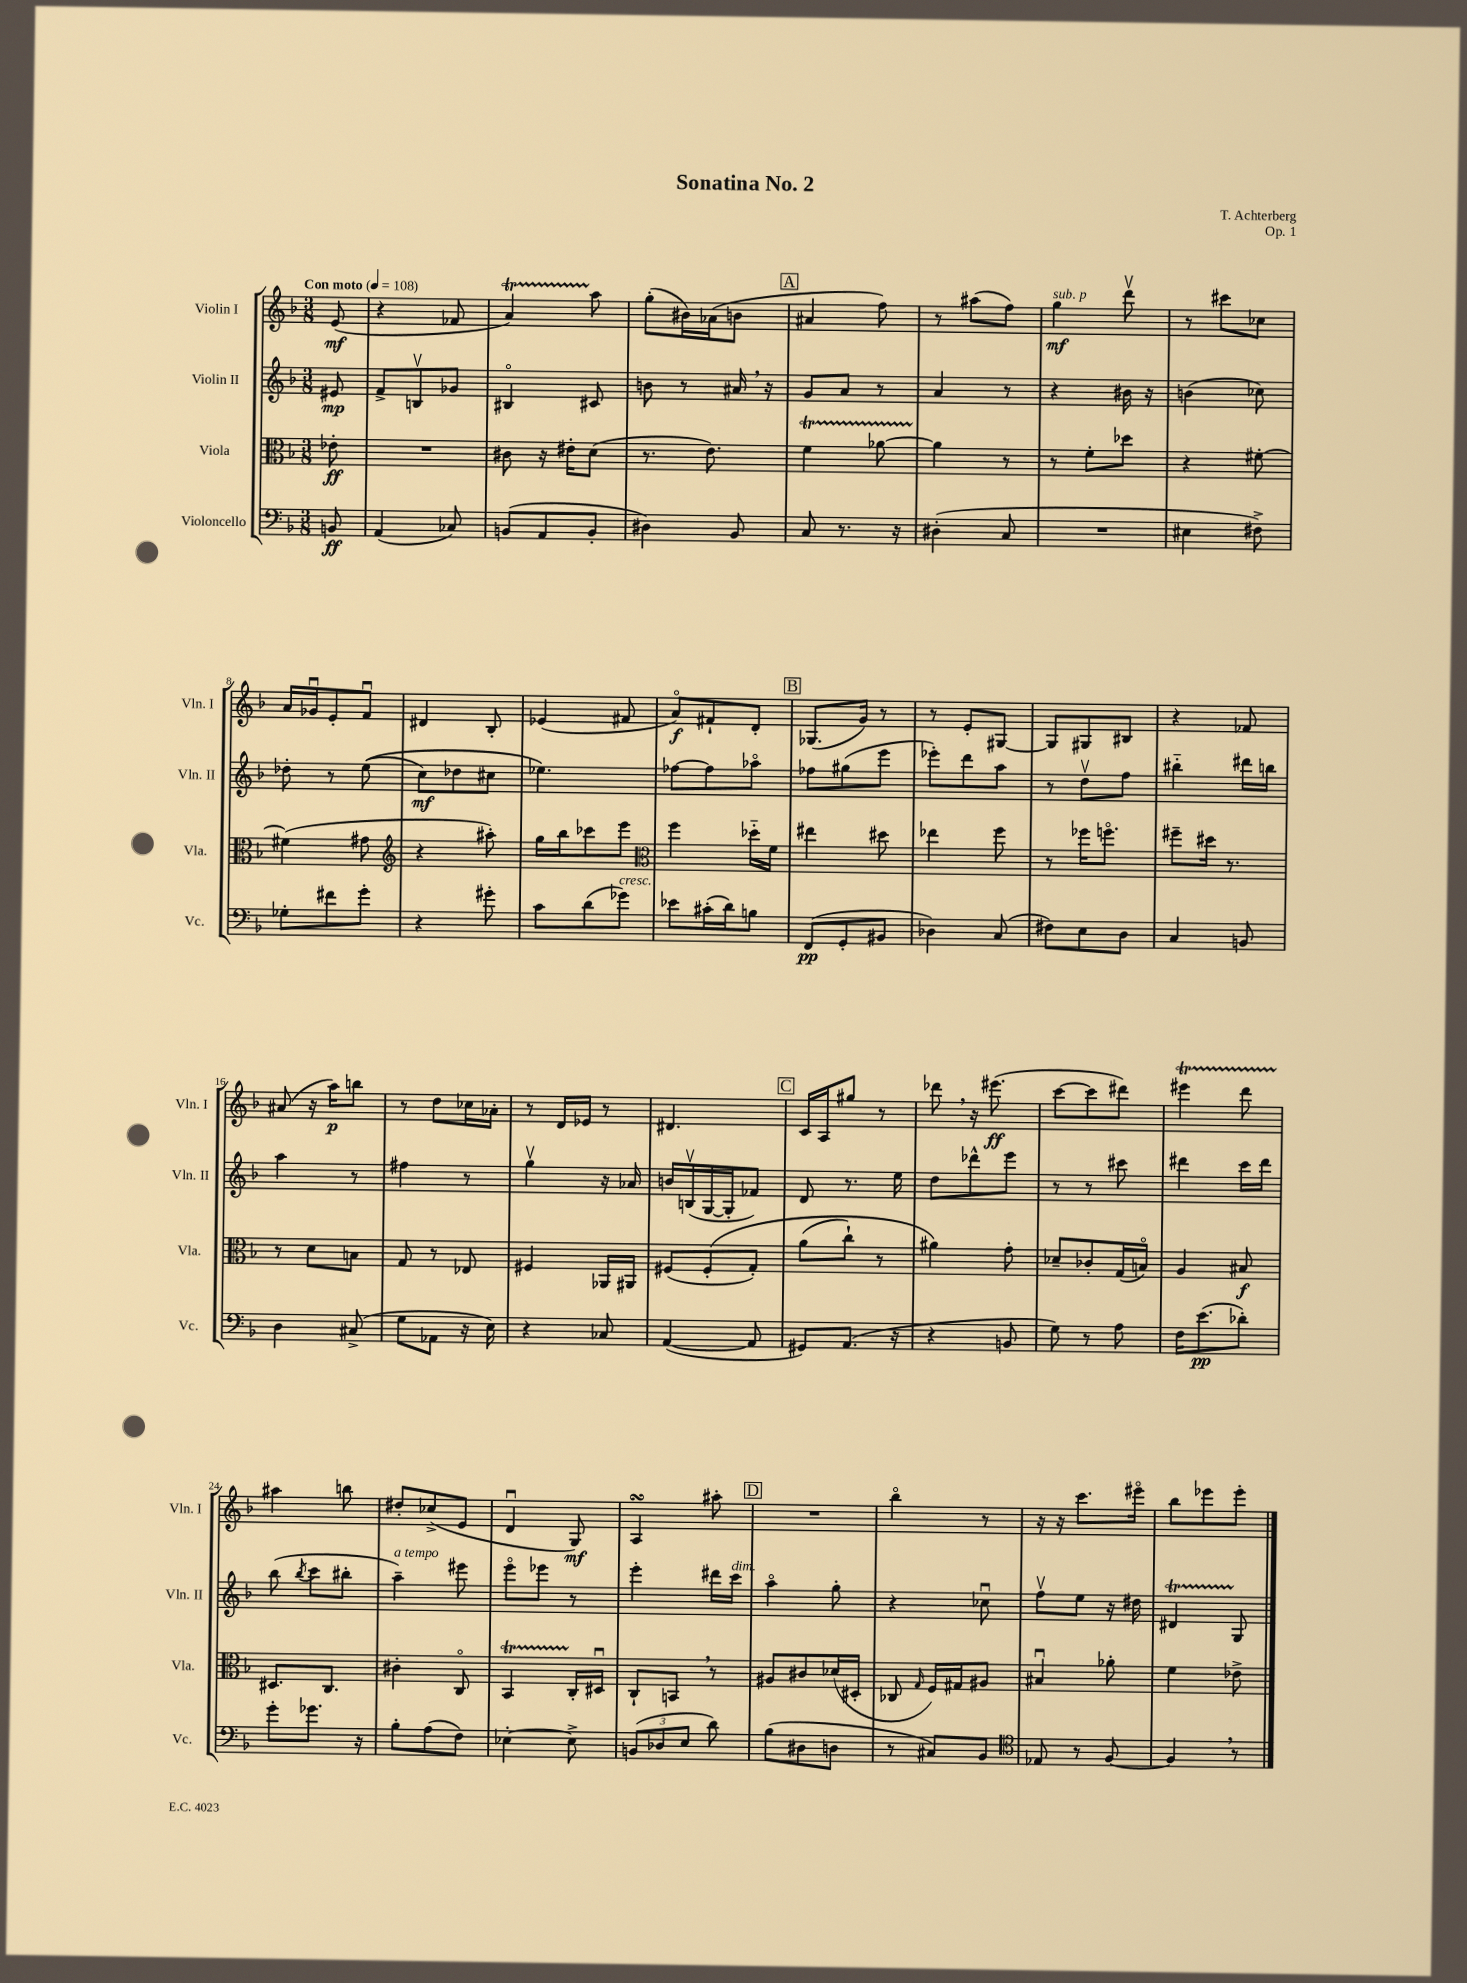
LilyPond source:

\header { title = "Sonatina No. 2" composer = "T. Achterberg" opus = "Op. 1" }
<<
\new StaffGroup <<
\new Staff = "s0" \with { instrumentName = "Violin I" shortInstrumentName = "Vln. I" } {
    \clef treble \key f \major \numericTimeSignature \time 3/8 \partial 8 \tempo "Con moto" 4 = 108
    \autoBeamOff e'8\mf( |
    r4 fes'8 |
    a'4\startTrillSpan) a''8\stopTrillSpan |
    g''8[-.( bis'16) aes'16( b'8] |
    \mark \markup { \box "A" } ais'4 f''8) |
    r8 ais''8[( f''8]) |
    g''4\mf^\markup { \italic "sub. p" } d'''8\upbow |
    r8 cis'''8[ ces''8] |
    a'16[ ges'16\downbow e'8-. f'8]\downbow |
    dis'4 bes8-. |
    ees'4( fis'8 |
    a'8[\flageolet\f) fis'8-! d'8]-. |
    \mark \markup { \box "B" } ges8.[( g'16]) r8 |
    r8 e'8[-. gis8]~ |
    gis8[ gis8 bis8] |
    r4 fes'8 |
    ais'8( r16 a''16[\p) b''8] |
    r8 d''8[ ces''16 aes'16]-. |
    r8 d'16[ ees'16] r8 |
    dis'4. |
    \mark \markup { \box "C" } c'16[ a16 gis''8] r8 |
    des'''8 \breathe r16 eis'''8.\ff( |
    c'''8[~ c'''8 dis'''8]) |
    eis'''4\startTrillSpan d'''8 |
    ais''4\stopTrillSpan b''8 |
    dis''8[-. ces''8->( e'8] |
    d'4\downbow g8\mf) |
    a4\turn ais''8-. |
    \mark \markup { \box "D" } R4. |
    bes''4\flageolet r8 |
    r16 r16 c'''8.[ eis'''16]\flageolet |
    bes''8[ ees'''8 ees'''8]-. \bar "|." |
}
\new Staff = "s1" \with { instrumentName = "Violin II" shortInstrumentName = "Vln. II" } {
    \clef treble \key f \major \numericTimeSignature \time 3/8 \partial 8
    \autoBeamOff eis'8\mp |
    f'8[-> b8\upbow ges'8] |
    bis4\flageolet cis'8 |
    b'8 r8 ais'16 \breathe r16 |
    \mark \markup { \box "A" } g'8[ a'8] r8 |
    a'4 r8 |
    r4 bis'16 r16 |
    b'4( ces''8) |
    des''8-. r8 e''8(\( |
    c''8[\mf) des''8 cis''8] |
    ees''4.\) |
    fes''8[~ fes''8 aes''8]\flageolet |
    \mark \markup { \box "B" } fes''8[ gis''8( e'''8] |
    ees'''8[-.) d'''8 a''8] |
    r8 d''8[\upbow f''8] |
    bis''4-_ dis'''16[ b''16] |
    a''4 r8 |
    fis''4 r8 |
    g''4\upbow r16 aes'16 |
    b'16[ b16\upbow( g16~ g16-. fes'8]) |
    \mark \markup { \box "C" } d'8 r8. e''16 |
    d''8[ des'''8-^ e'''8] |
    r8 r8 cis'''8 |
    dis'''4 c'''16[ dis'''16] |
    bes''8( \acciaccatura { bes''8 } c'''8[ bis''8]-. |
    a''4--^\markup { \italic "a tempo" }) eis'''8 |
    e'''8[\flageolet ees'''8] r8 |
    e'''4-. dis'''16[ c'''16]^\markup { \italic "dim." } |
    \mark \markup { \box "D" } a''4\flageolet g''8-. |
    r4 ces''8\downbow |
    f''8[\upbow e''8] r16 dis''16 |
    dis'4\startTrillSpan g8\stopTrillSpan \bar "|." |
}
\new Staff = "s2" \with { instrumentName = "Viola" shortInstrumentName = "Vla." } {
    \clef alto \key f \major \numericTimeSignature \time 3/8 \partial 8
    \autoBeamOff ees'8-.\ff |
    R4. |
    cis'8 r16 eis'16[-. d'8]( |
    r8. e'8.) |
    \mark \markup { \box "A" } f'4\startTrillSpan aes'8~ |
    aes'4\stopTrillSpan r8 |
    r8 f'8[-. des''8] |
    r4 fis'8~-. |
    fis'4( gis'8 |
    \clef treble r4 ais''8-.) |
    g''16[ bes''16 ces'''8 e'''8] |
    \clef alto f''4 des''16[-_ f'16] |
    \mark \markup { \box "B" } eis''4 dis''8 |
    ees''4 f''8 |
    r8 fes''16[ f''8.]\flageolet |
    fis''8[-- dis''16] r8. |
    r8 d'8[ b8] |
    g8 r8 ees8 |
    fis4 aes,16[ ais,16] |
    fis8[( fis8-.\( g8]-.) |
    \mark \markup { \box "C" } a'8[( c''8]-!) r8 |
    ais'4\) g'8-. |
    des'8[-- ces'8-. g16( b16]\flageolet) |
    a4 bis8\f |
    dis8.[ c8.] |
    cis'4-. c8\flageolet |
    bes,4\startTrillSpan c16[-.\stopTrillSpan dis16]\downbow |
    c8[-! b,8] \breathe r8 |
    \mark \markup { \box "D" } ais8[ cis'8 des'16( dis16]-. |
    ces8 \grace { g16 } f16[) gis16 ais8] |
    bis4\downbow aes'8-. |
    f'4 ees'8-> \bar "|." |
}
\new Staff = "s3" \with { instrumentName = "Violoncello" shortInstrumentName = "Vc." } {
    \clef bass \key f \major \numericTimeSignature \time 3/8 \partial 8
    \autoBeamOff b,8\ff |
    a,4( ces8) |
    b,8[( a,8 b,8]-. |
    dis4) bes,8 |
    \mark \markup { \box "A" } c8 r8. r16 |
    dis4-.( c8 |
    R4. |
    eis4 fis8->) |
    ges8[-. fis'8 g'8]-. |
    r4 gis'8-. |
    c'8[ d'8( ges'8]^\markup { \italic "cresc." }) |
    ees'8[ cis'16-.( d'16) b8] |
    \mark \markup { \box "B" } f,8[\pp( g,8-. bis,8] |
    des4) c8( |
    fis8[) e8 d8] |
    c4 b,8 |
    d4 cis8->( |
    g8[ aes,8] r16 e16) |
    r4 ces8 |
    a,4~( a,8 |
    \mark \markup { \box "C" } gis,8[) a,8.]( r16 |
    r4 b,8 |
    g8) r8 a8 |
    f16[ e'8.\pp( des'8]-.) |
    g'8[-. ges'8.] r16 |
    bes8[-. a8( f8]) |
    ees4~-. ees8-> |
    \tuplet 3/2 { b,8[( des8 e8] } d'8) |
    \mark \markup { \box "D" } bes8[( dis8 d8] |
    r8 cis8[) bes,8] |
    \clef tenor ees8 r8 f8~ |
    f4 \breathe r8 \bar "|." |
}
>>
>>
